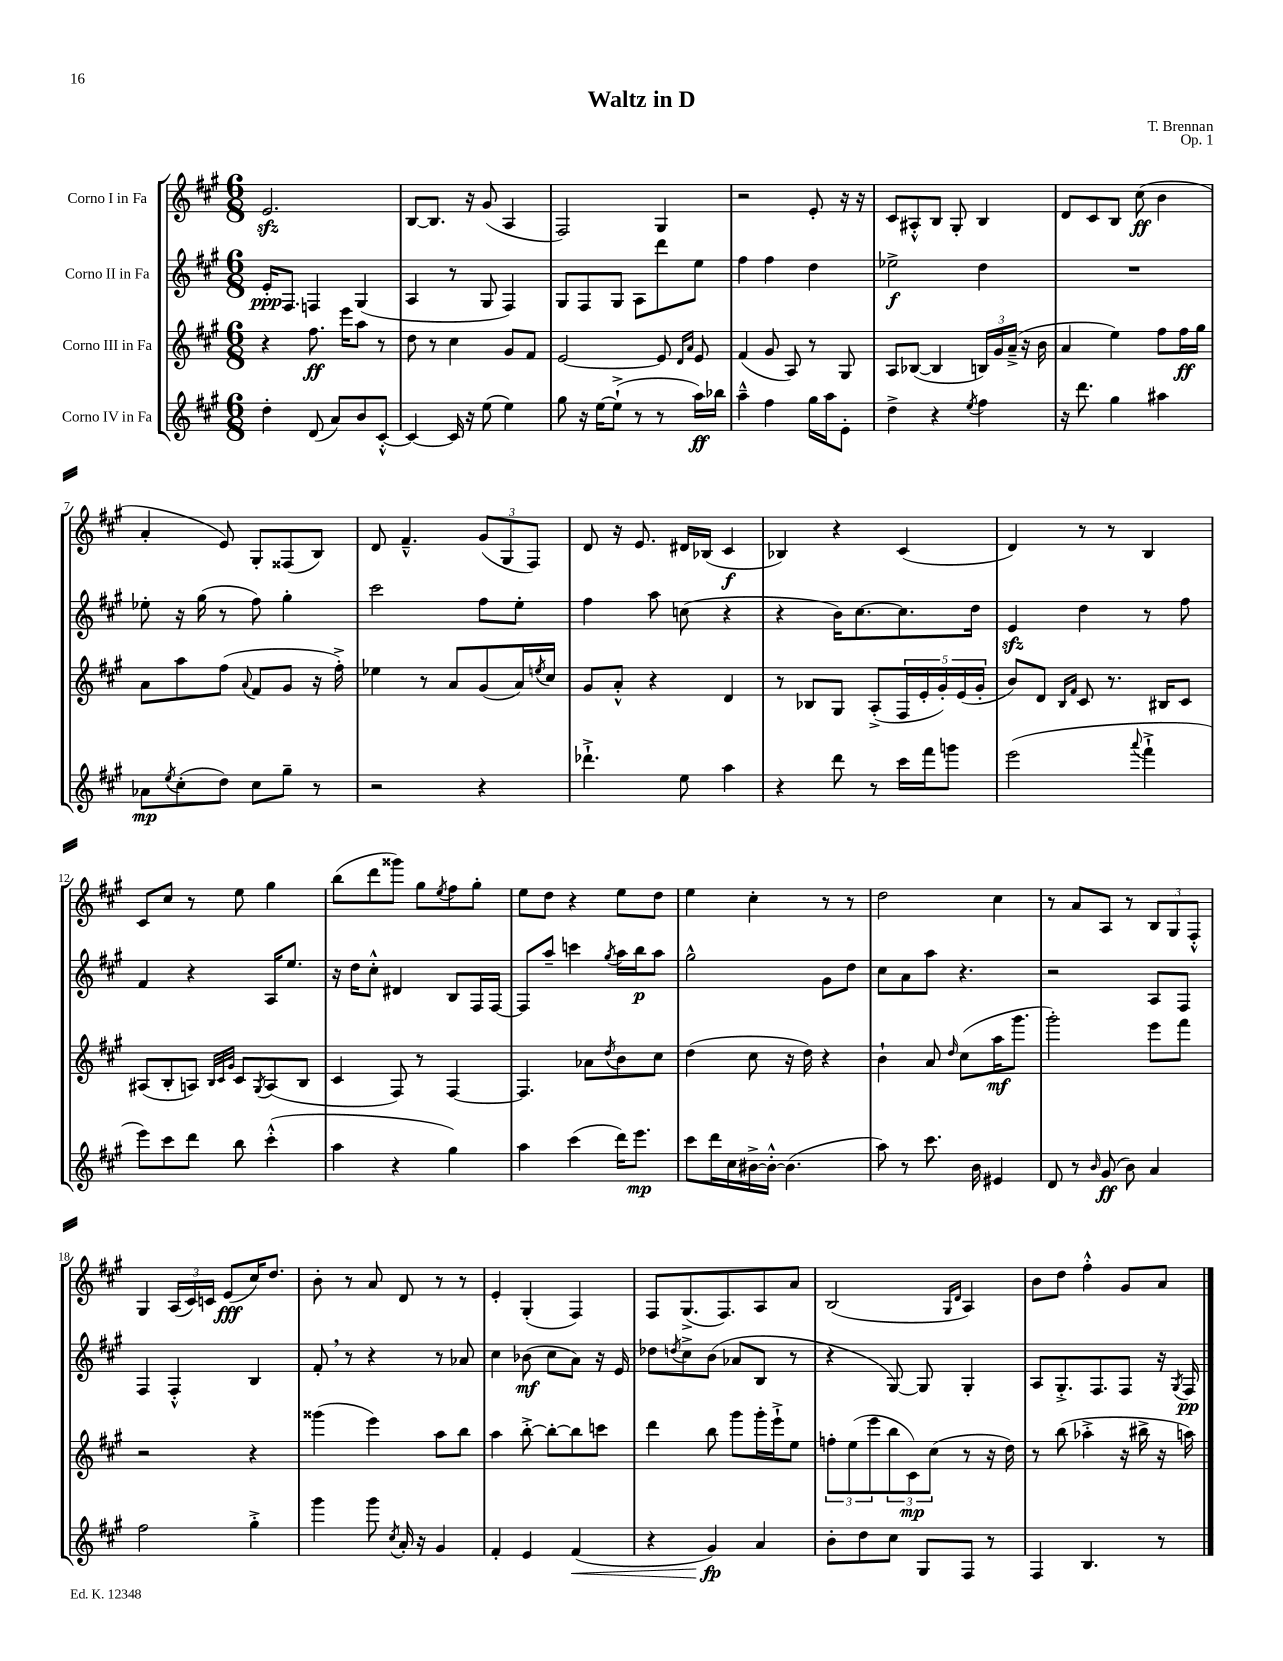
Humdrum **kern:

**kern	**kern	**kern	**kern
*staff4	*staff3	*staff2	*staff1
*clefG2	*clefG2	*clefG2	*clefG2
*k[f#c#g#]	*k[f#c#g#]	*k[f#c#g#]	*k[f#c#g#]
*M6/8	*M6/8	*M6/8	*M6/8
4dd'	4r	16e'	2.e
.	.	8.F#	.
(8d	8.ff#	4F	.
8a)	.	.	.
.	16eee	.	.
8b	8aa	(4G#	.
[8c#'^^	8r	.	.
=	=	=	=
4c#_	8dd	4A	[8B
.	8r	.	8.B]
16c#]	4cc#	8r	.
16r	.	.	16r
(8ee	.	8G#	(8g#
4ee)	8g#	4F#)	4A
.	8f#	.	.
=	=	=	=
8gg#	[2e	8G#	2F#)
16r	.	8F#	.
[16ee	.	.	.
(8ee`^]	.	8G#	.
8r	.	8A	.
8r	8e]	8ddd	4G#
.	16qqd	.	.
.	16qqa	.	.
16aa)	8e	8ee	.
16bb-	.	.	.
=	=	=	=
4aa~^^	(4f#	4ff#	2r
4ff#	8g#	4ff#	.
.	8A)	.	.
16gg#	8r	4dd	8e'
16aa	.	.	.
8e'	8G#	.	16r
.	.	.	16r
=	=	=	=
4dd^	8A	2ee-^	8c#
.	([8B-	.	8A#'^^
4r	4B-]	.	8B
.	.	.	8G#'
8qee	.	.	.
4ff#	24B)	4dd	4B
.	24g#	.	.
.	(24a~^	.	.
.	16r	.	.
.	16b	.	.
=	=	=	=
16r	4a	2.r	8d
8.ddd	.	.	.
.	.	.	8c#
4gg#	4ee)	.	8B
.	.	.	(8cc#
4aa#	8ff#	.	4b
.	16ff#	.	.
.	16gg#	.	.
=	=	=	=
8a-	8a	8ee-'	4a'
8qee	.	.	.
(8cc#'	8aa	16r	.
.	.	(16gg#	.
8dd)	(8ff#	8r	8e)
.	8qqa	.	.
8cc#	8f#	8ff#)	8G#'
8gg#~	8g#	4gg#'	(8F##
8r	16r	.	8B)
.	16ff#'^)	.	.
=	=	=	=
2r	4ee-	2ccc#	8d
.	.	.	4.f#~^^
.	8r	.	.
.	8a	.	.
4r	(8g#	8ff#	(12g#
.	.	.	12G#
.	16a)	8ee'	.
.	.	.	12F#)
.	8qee	.	.
.	16cc#	.	.
=	=	=	=
4.ddd-`^	8g#	4ff#	8d
.	8a'^^	.	16r
.	.	.	8.e
.	4r	8aa	.
8ee	.	(8cc	16d#
.	.	.	(16B-
4aa	4d	4r	4c#
=	=	=	=
4r	8r	4r	4B-)
.	8B-	.	.
8ddd	8G#	16b)	4r
.	.	[8.cc#	.
8r	(8A'^	.	.
16ccc#	20F#	8.cc#]	(4c#
.	20e'	.	.
16fff#	.	.	.
.	20g#')	.	.
8ggg	.	.	.
.	(20e	.	.
.	.	16dd	.
.	20g#'	.	.
=	=	=	=
(2eee	8b)	4e	4d)
.	8d	.	.
.	16qqB	.	.
.	16qqf#	.	.
.	8c#	4dd	8r
.	8.r	.	8r
8qqaaa	.	.	.
4fff#`^	.	8r	4B
.	16B#	.	.
.	8c#	8ff#	.
=	=	=	=
8eee)	(8A#	4f#	8c#
8ccc#	8B'	.	8cc#
8ddd	8A)	4r	8r
.	32qqB	.	.
.	32qqc#	.	.
.	32qqg#	.	.
8bb	8c#	.	8ee
.	8qG#	.	.
(4ccc#'^^	(8A	16A	4gg#
.	.	8.ee	.
.	8B	.	.
=	=	=	=
4aa	4c#	16r	(8bb
.	.	16dd	.
.	.	8cc#'^^	8ddd
4r	8F#)	4d#	8ggg##)
.	8r	.	8gg#
.	.	.	8qee
4gg#)	[4F#	8B	8ff#
.	.	16F#	8gg#'
.	.	[16F#	.
=	=	=	=
4aa	4.F#]	8F#]	8ee
.	.	8aa~	8dd
(4ccc#	.	4ccc	4r
.	8a-	.	.
.	8qdd	8qgg#	.
16ddd)	8b	16aa	8ee
8.eee	.	16bb	.
.	8cc#	8aa	8dd
=	=	=	=
8ccc#	(4dd	2gg#^^	4ee
16ddd	.	.	.
16cc#	.	.	.
[16b#^	8cc#	.	4cc#'
16b#'^^_	.	.	.
(4.b#]	16r	.	.
.	16dd)	.	.
.	4r	8g#	8r
.	.	8dd	8r
=	=	=	=
8aa)	4b`	8cc#	2dd
8r	.	8a	.
8.ccc#	8a	8aa	.
.	16qqdd	.	.
.	(8cc#	4.r	.
16b	.	.	.
4e#	16aa	.	4cc#
.	8.ggg#	.	.
=	=	=	=
8d	2ggg#')	2r	8r
8r	.	.	8a
16qqb	.	.	.
(8g#	.	.	8A
8b)	.	.	8r
4a	8eee	8A	12B
.	.	.	12G#
.	8fff#	8F#	.
.	.	.	12F#'^^
=	=	=	=
2ff#	2r	4F#	4G#
.	.	4F#'^^	(24A
.	.	.	24c#)
.	.	.	24c
.	.	.	(8e
4gg#'^	4r	4B	16cc#)
.	.	.	8.dd
=	=	=	=
4ggg#	(4ggg##	8f#'	8b'
.	.	8r	8r
8ggg#	4eee)	4r	8a
8qcc#	.	.	.
16a'	.	.	8d
16r	.	.	.
4g#	8aa	8r	8r
.	8bb	8a-	8r
=	=	=	=
4f#'	4aa	4cc#	4e'
4e	[8bb'^	(8b-	(4G#'
.	8bb'_	8cc#	.
(4f#	8bb]	8a)	4F#)
.	8ccc	16r	.
.	.	16e	.
=	=	=	=
4r	4ddd	8dd-	8F#
.	.	8qdd	.
.	.	8cc#^	(8.G#^
4g#)	8bb	(8b	.
.	.	.	8.F#)
.	8ggg#	8a-	.
4a	16ggg#'	8B	8A
.	16eee`^	.	.
.	8ee	8r	8a
=	=	=	=
8b'	12ff'	4r	(2B
.	(12ee	.	.
8dd	.	.	.
.	12eee	.	.
8cc#	12bb	[8G#)	.
.	12c#)	.	.
8G#	.	8G#]	.
.	(12cc#	.	.
.	.	.	16qqG#
.	.	.	16qqd
8F#	8r	4G#'	4A)
8r	16r	.	.
.	16dd)	.	.
=	=	=	=
4F#	8r	8A	8b
.	(8bb	8.G#'^	8dd
4.B	4aa-'^	.	4ff#'^^
.	.	8.F#	.
.	16r	8F#	8g#
.	16bb#^	.	.
8r	16r	16r	8a
.	.	8qG#	.
.	16aa)	16F#	.
==	==	==	==
*-	*-	*-	*-
